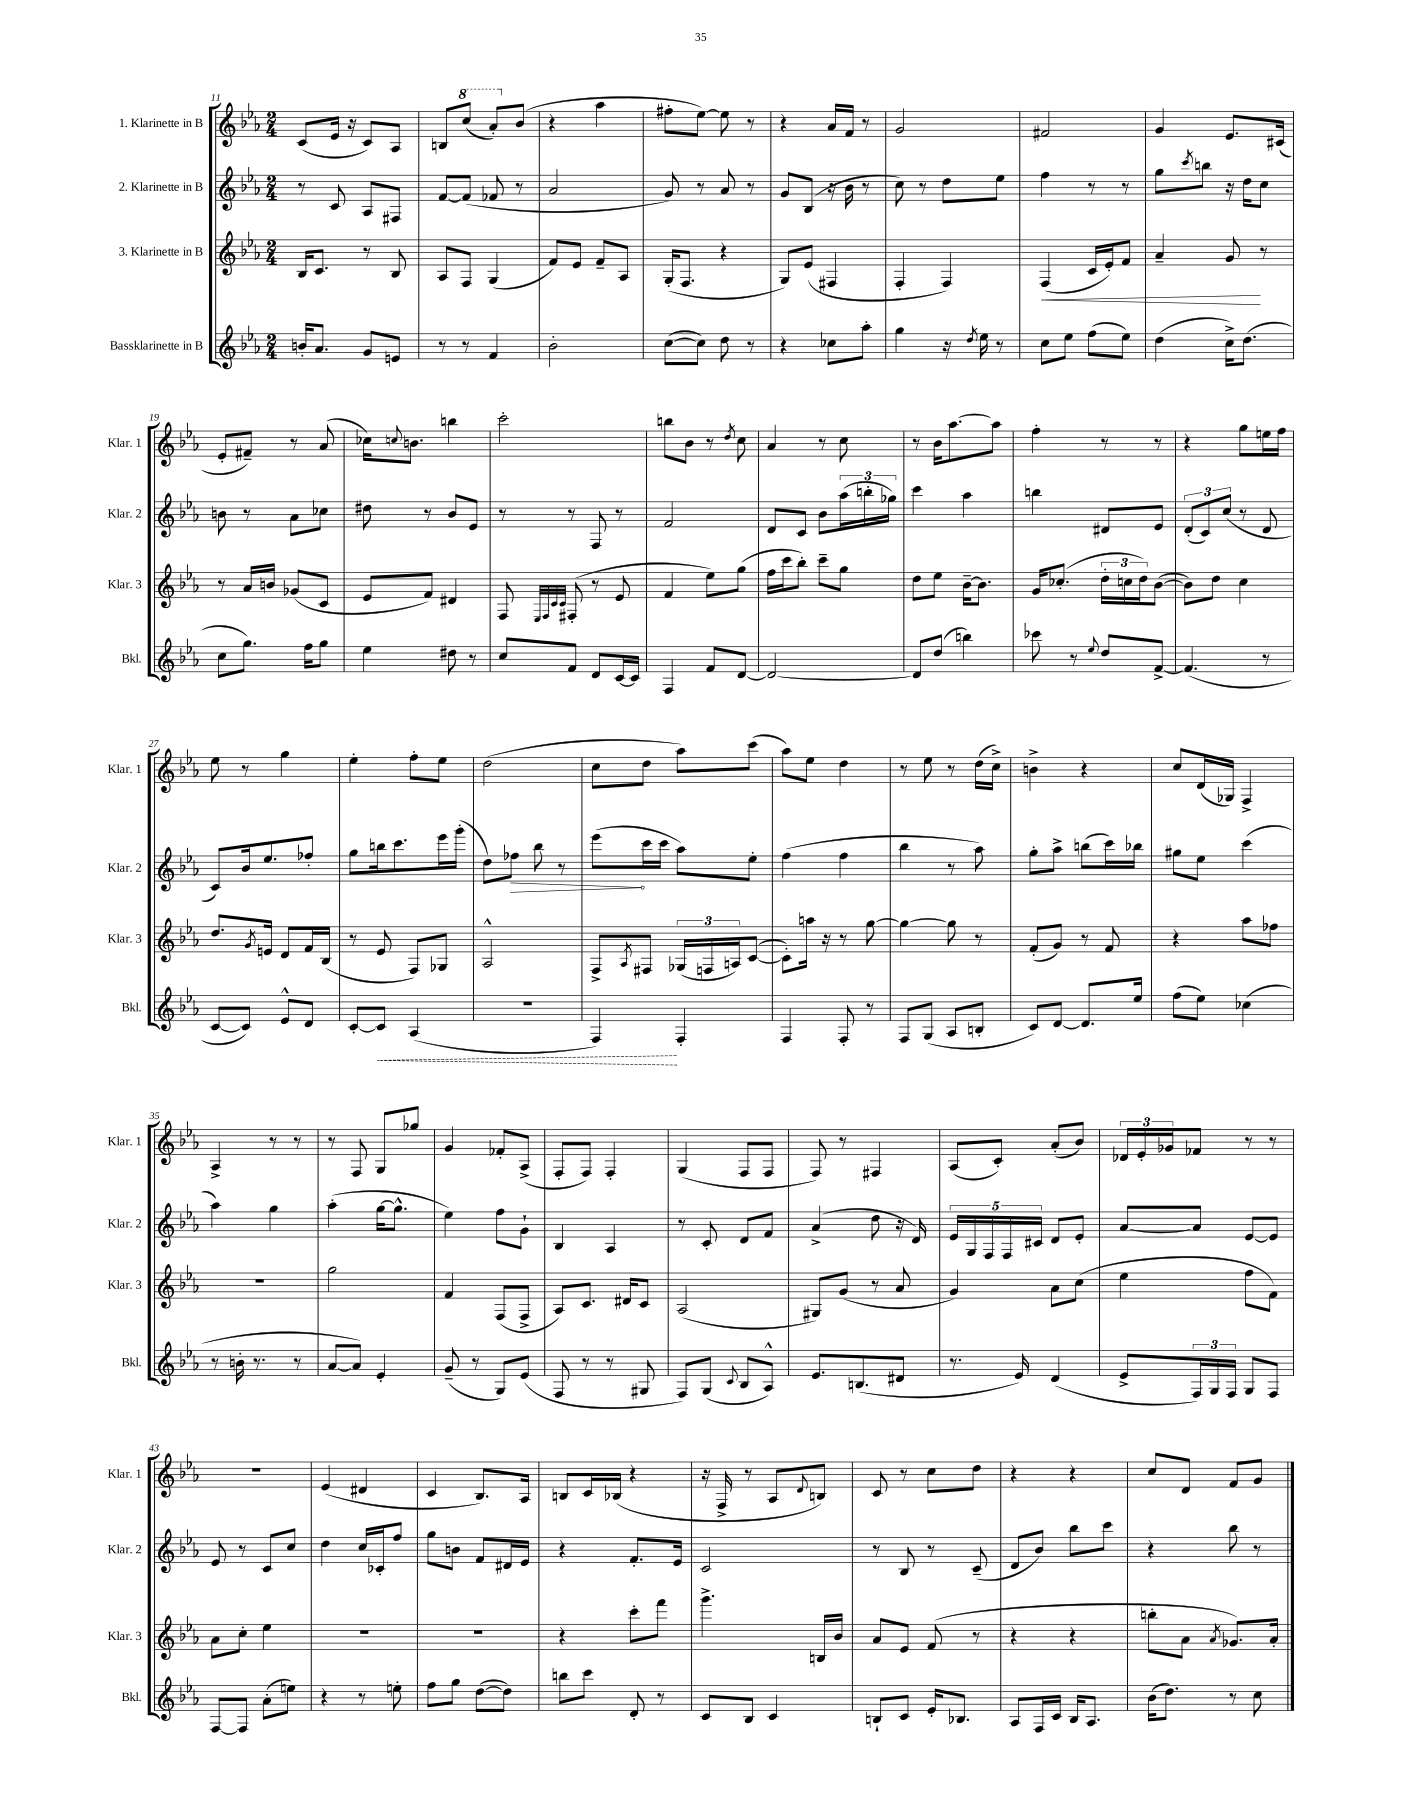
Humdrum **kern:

**kern	**dynam	**kern	**dynam	**kern	**dynam	**kern
*part4	*part4	*part3	*part3	*part2	*part2	*part1
*staff4	*staff4	*staff3	*staff3	*staff2	*staff2	*staff1
*I"Bassklarinette in B	*	*I"3. Klarinette in B	*	*I"2. Klarinette in B	*	*I"1. Klarinette in B
*I'Bkl.	*	*I'Klar. 3	*	*I'Klar. 2	*	*I'Klar. 1
*clefG2	*	*clefG2	*	*clefG2	*	*clefG2
*k[b-e-a-]	*	*k[b-e-a-]	*	*k[b-e-a-]	*	*k[b-e-a-]
*M2/4	*	*M2/4	*	*M2/4	*	*M2/4
=11	=11	=11	=11	=11	=11	=11
16bn'/KL	.	16B-/KL	.	8r	.	(8c/L
8.a-/J	.	8.c/J	.	.	.	.
.	.	.	.	8c/	.	16e-/Jk
.	.	.	.	.	.	16r
8g/L	.	8r	.	8A-/L	.	8c/L)
8en/J	.	8B-/	.	8F#X/J	.	8A-/J
=12	=12	=12	=12	=12	=12	=12
8r	.	8A-/L	.	[8f/L	.	8Bn/L
*	*	*	*	*	*	*8va
8r	.	8F/J	.	(8f/J]	.	(8ccc/J
4f/	.	(4G/	.	8f-X/	.	8aa-'/L)
*	*	*	*	*	*	*X8va
.	.	.	.	8r	.	(8b-/J
=13	=13	=13	=13	=13	=13	=13
2b-'\	.	8f/L)	.	2a-/	.	4r
.	.	8e-/J	.	.	.	.
.	.	8f~/L	.	.	.	4aa-\
.	.	8A-/J	.	.	.	.
=14	=14	=14	=14	=14	=14	=14
([8cc\L	.	(16G'/KL	.	8g/)	.	8ff#X'\L
.	.	8.F/J	.	.	.	.
8cc\J])	.	.	.	8r	.	[8ee-\J)
8dd\	.	4r	.	8a-/	.	8ee-\]
8r	.	.	.	8r	.	8r
=15	=15	=15	=15	=15	=15	=15
4r	.	8G/L)	.	8g/L	.	4r
.	.	(8e-/J	.	(8B-/J	.	.
8cc-X\L	.	4F#X/	.	16r	.	16a-/LL
.	.	.	.	16b-\	.	16f/JJ
8aa-'\J	.	.	.	8r	.	8r
=16	=16	=16	=16	=16	=16	=16
4gg\	.	4F'/	.	8cc\)	.	2g/
.	.	.	.	8r	.	.
16r	.	4F/)	.	8dd\L	.	.
8qdd/	.	.	.	.	.	.
16ee-\	.	.	.	.	.	.
8r	.	.	.	8ee-\J	.	.
=17	=17	=17	=17	=17	=17	=17
!	!	!	!LO:HP:b	!	!	!
8cc\L	.	(4F/	<	4ff\	.	2f#X/
8ee-\J	.	.	.	.	.	.
(8ff\L	.	16c/LL	.	8r	.	.
.	.	16e-'/J)	.	.	.	.
8ee-\J)	.	8f/J	.	8r	.	.
=18	=18	=18	=18	=18	=18	=18
(4dd\	.	4a-~/	.	8gg\L	.	4g/
.	.	.	.	8qccc/	.	.
.	.	.	.	8bbn\J	.	.
16cc^\KL)	.	8g/	.	16r	.	8.e-/L
(8.dd\J	.	.	.	16dd\KL	.	.
.	.	8r	[	8cc\J	.	.
.	.	.	.	.	.	(16c#X/Jk
!!LO:LB:g=z
=19	=19	=19	=19	=19	=19	=19
8cc\L	.	8r	.	8bn\	.	8e-'/L
8.gg\J)	.	16a-/LL	.	8r	.	8f#X~/J)
.	.	16bn/JJ	.	.	.	.
.	.	(8g-X/L	.	8a-\L	.	8r
16ff\KL	.	.	.	.	.	.
8gg\J	.	8c/J	.	8cc-X\J	.	(8a-/
=20	=20	=20	=20	=20	=20	=20
4ee-\	.	8e-/L	.	8dd#X\	.	16cc-X\KL)
.	.	.	.	.	.	8qqccn/
.	.	.	.	.	.	8.bn\J
.	.	8f/J)	.	8r	.	.
8dd#X\	.	4d#X/	.	8b-/L	.	4bbn\
8r	.	.	.	8e-/J	.	.
=21	=21	=21	=21	=21	=21	=21
8cc/L	.	8F/	.	8r	.	2ccc'\
.	.	32qqE-/LLL	.	.	.	.
.	.	32qqF/	.	.	.	.
.	.	32qqc/	.	.	.	.
.	.	32qqc/JJJ	.	.	.	.
8f/J	.	(8F#X'/	.	8r	.	.
8d/L	.	8r	.	8F/	.	.
[16c/L	.	8e-/	.	8r	.	.
16c/JJ]	.	.	.	.	.	.
=22	=22	=22	=22	=22	=22	=22
4F/	.	4f/	.	2f/	.	8bbn\L
.	.	.	.	.	.	8b-\J
8f/L	.	8ee-\L)	.	.	.	8r
.	.	.	.	.	.	8qdd/
[8d/J	.	(8gg\J	.	.	.	8cc\
=23	=23	=23	=23	=23	=23	=23
2d/_	.	16ff\LL	.	8d/L	.	4a-/
.	.	16ccc\J	.	.	.	.
.	.	8bb-'\J)	.	8c/J	.	.
.	.	8ccc~\L	.	8b-\L	.	8r
.	.	8gg\J	.	(24aa-\L	.	8cc\
.	.	.	.	24bbn'\	.	.
.	.	.	.	24gg-X\JJ)	.	.
=24	=24	=24	=24	=24	=24	=24
8d/L]	.	8dd\L	.	4ccc\	.	8r
(8dd/J	.	8ee-\J	.	.	.	16b-\KL
.	.	.	.	.	.	[8.aa-\
4bbn\)	.	[16b-~\KL	.	4aa-\	.	.
.	.	8.b-\J]	.	.	.	.
.	.	.	.	.	.	8aa-\J]
=25	=25	=25	=25	=25	=25	=25
8ccc-X\	.	16g/KL	.	4bbn\	.	4ff'\
.	.	(8.cc-X'/J	.	.	.	.
8r	.	.	.	.	.	.
8qqee-/	.	.	.	.	.	.
8dd/L	.	24dd'\LL	.	8d#X/L	.	8r
.	.	24ccn\	.	.	.	.
.	.	24dd\J)	.	.	.	.
[8f^/J	.	([8b-\J	.	8e-/J	.	8r
=26	=26	=26	=26	=26	=26	=26
(4.f/]	.	8b-\L])	.	(12d'/L	.	4r
.	.	.	.	12c/)	.	.
.	.	8dd\J	.	.	.	.
.	.	.	.	(12cc/J	.	.
.	.	4cc\	.	8r	.	8gg\L
8r	.	.	.	8d/	.	16een\L
.	.	.	.	.	.	16ff\JJ
!!LO:LB:g=z
=27	=27	=27	=27	=27	=27	=27
[8c/L	.	8.dd/L	.	8c/L)	.	8ee-\
8c/J])	.	.	.	16b-/k	.	8r
.	.	8qg/	.	.	.	.
.	.	16en/Jk	.	8.ee-/	.	.
8e-^^/L	.	8d/L	.	.	.	4gg\
8d/J	.	16f/L	.	8ff-X'/J	.	.
.	.	(16B-/JJ	.	.	.	.
=28	=28	=28	=28	=28	=28	=28
[8c'/L	.	8r	.	8gg\L	.	4ee-'\
!	!LO:HP:b	!	!	!	!	!
8c/J]	<	8e-/	.	16bbn\k	.	.
.	.	.	.	8.ccc\	.	.
(4A-/	.	8F/L)	.	.	.	8ff'\L
.	.	8G-X/J	.	16eee-\L	.	8ee-\J
.	.	.	.	(16ggg'\JJ	.	.
=29	=29	=29	=29	=29	=29	=29
2r	.	2A-^^/	.	8dd\L)	.	(2dd\
!	!	!	!	!	!LO:HP:b	!
.	.	.	.	8ff-X\J	>	.
.	.	.	.	8bb-\	.	.
.	.	.	.	8r	.	.
=30	=30	=30	=30	=30	=30	=30
4F/)	.	8F^/L	.	(8eee-\L	.	8cc\L
.	.	8qA-/	.	.	.	.
.	.	8F#X/J	.	16ccc\L	]	8dd\J
.	.	.	.	16ccc\JJ	.	.
4F'/	[	(24G-X/LL	.	8aa-\L)	.	8aa-\L)
.	.	24Fn/	.	.	.	.
.	.	24An/J)	.	.	.	.
.	.	([8c/J	.	8ee-'\J	.	(8ccc\J
=31	=31	=31	=31	=31	=31	=31
4F/	.	8c'\L])	.	(4ff\	.	8aa-\L)
.	.	16aan\Jk	.	.	.	8ee-\J
.	.	16r	.	.	.	.
8F'/	.	8r	.	4ff\	.	4dd\
8r	.	[8gg\	.	.	.	.
=32	=32	=32	=32	=32	=32	=32
8F/L	.	4gg\_	.	4bb-\	.	8r
(8G/J	.	.	.	.	.	8ee-\
8A-/L	.	8gg\]	.	8r	.	8r
8Bn'/J	.	8r	.	8aa-\)	.	(16dd\LL
.	.	.	.	.	.	16cc^\JJ)
=33	=33	=33	=33	=33	=33	=33
8c/L)	.	(8f'/L	.	8gg'\L	.	4bn^\
[8d/J	.	8g/J)	.	8aa-^\J	.	.
8.d/L]	.	8r	.	(8bbn\L	.	4r
.	.	8f/	.	16ccc\L)	.	.
16ee-/Jk	.	.	.	16bb-X\JJ	.	.
=34	=34	=34	=34	=34	=34	=34
(8ff\L	.	4r	.	8gg#X\L	.	8cc/L
8ee-\J)	.	.	.	8ee-\J	.	(16d/L
.	.	.	.	.	.	16G-X/JJ)
(4cc-X\	.	8aa-\L	.	(4ccc\	.	4F^/
.	.	8ff-X\J	.	.	.	.
!!LO:LB:g=z
=35	=35	=35	=35	=35	=35	=35
8r	.	2r	.	4aa-\)	.	4A-^/
16bn'\	.	.	.	.	.	.
8.r	.	.	.	.	.	.
.	.	.	.	4gg\	.	8r
8r	.	.	.	.	.	8r
=36	=36	=36	=36	=36	=36	=36
[8a-/L	.	2gg\	.	(4aa-'\	.	8r
8a-/J])	.	.	.	.	.	8F/
4e-'/	.	.	.	[16gg\KL	.	8G/L
.	.	.	.	8.gg^^\J]	.	.
.	.	.	.	.	.	8gg-X/J
=37	=37	=37	=37	=37	=37	=37
(8g~/	.	4f/	.	4ee-\)	.	4g/
8r	.	.	.	.	.	.
8G/L)	.	(8F/L	.	8ff\L	.	8f-X'/L
(8e-/J	.	8F^/J	.	8g`\J	.	(8A-^/J
=38	=38	=38	=38	=38	=38	=38
8F/	.	8A-/L)	.	4B-/	.	8F'/L
8r	.	8.c/J	.	.	.	8F/J)
8r	.	.	.	4A-/	.	4F'/
.	.	16d#X/KL	.	.	.	.
8G#X/	.	8c/J	.	.	.	.
=39	=39	=39	=39	=39	=39	=39
8F/L)	.	(2A-/	.	8r	.	(4G/
(8G/J	.	.	.	8c'/	.	.
8qqc/	.	.	.	.	.	.
8B-/L	.	.	.	8d/L	.	8F/L
8A-^^/J)	.	.	.	8f/J	.	8F/J
=40	=40	=40	=40	=40	=40	=40
8.e-/L	.	8G#X/L)	.	(4a-^/	.	8F/)
.	.	(8g/J	.	.	.	8r
(8.Bn/	.	.	.	.	.	.
.	.	8r	.	8dd\	.	4F#X/
8d#X/J	.	8a-/	.	16r	.	.
.	.	.	.	16d/)	.	.
=41	=41	=41	=41	=41	=41	=41
8.r	.	4g/)	.	20e-/LL	.	(8A-/L
.	.	.	.	20G/	.	.
.	.	.	.	20F/	.	.
.	.	.	.	.	.	8c'/J)
.	.	.	.	20F/	.	.
16e-/)	.	.	.	.	.	.
.	.	.	.	20c#X/JJ	.	.
(4d/	.	8a-\L	.	8d/L	.	(8a-'/L
.	.	(8cc\J	.	8e-'/J	.	8b-/J)
=42	=42	=42	=42	=42	=42	=42
8e-^/L	.	4ee-\	.	[8a-/L	.	24d-X/LL
.	.	.	.	.	.	24e-'/
.	.	.	.	.	.	24g-X/J
24F/L)	.	.	.	8a-/J]	.	8f-X/J
24G/	.	.	.	.	.	.
24F/JJ	.	.	.	.	.	.
8G/L	.	8ff\L	.	[8e-/L	.	8r
8F/J	.	8f\J)	.	8e-/J]	.	8r
!!LO:LB:g=z
=43	=43	=43	=43	=43	=43	=43
[8F/L	.	8a-\L	.	8e-/	.	2r
8F/J]	.	8cc'\J	.	8r	.	.
(8a-'\L	.	4ee-\	.	8c/L	.	.
8een\J)	.	.	.	8cc/J	.	.
=44	=44	=44	=44	=44	=44	=44
4r	.	2r	.	4dd\	.	(4e-/
8r	.	.	.	16cc/LL	.	4d#X/
.	.	.	.	16c-X'/J	.	.
8een'\	.	.	.	8ff/J	.	.
=45	=45	=45	=45	=45	=45	=45
8ff\L	.	2r	.	8gg\L	.	4c/
8gg\J	.	.	.	8bn\J	.	.
([8dd\L	.	.	.	8f/L	.	8.B-/L)
8dd\J])	.	.	.	16d#X/L	.	.
.	.	.	.	16e-/JJ	.	16A-/Jk
=46	=46	=46	=46	=46	=46	=46
8bbn\L	.	4r	.	4r	.	8Bn/L
8ccc\J	.	.	.	.	.	16c/L
.	.	.	.	.	.	(16B-X/JJ
8d'/	.	8ccc'\L	.	8.f'/L	.	4r
8r	.	8fff\J	.	.	.	.
.	.	.	.	16e-/Jk	.	.
=47	=47	=47	=47	=47	=47	=47
8c/L	.	4.ggg^\	.	2c/	.	16r
.	.	.	.	.	.	16F^/
8B-/J	.	.	.	.	.	8r
4c/	.	.	.	.	.	8A-/L
.	.	.	.	.	.	8qqd/
.	.	16Bn/LL	.	.	.	8Bn/J)
.	.	16b-/JJ	.	.	.	.
=48	=48	=48	=48	=48	=48	=48
8Bn`/L	.	8a-/L	.	8r	.	8c/
8c/J	.	8e-/J	.	8B-/	.	8r
16e-'/KL	.	(8f/	.	8r	.	8cc\L
8.B-X/J	.	.	.	.	.	.
.	.	8r	.	(8c~/	.	8dd\J
=49	=49	=49	=49	=49	=49	=49
8A-/L	.	4r	.	8d/L	.	4r
16F/L	.	.	.	8b-/J)	.	.
16c/JJ	.	.	.	.	.	.
16B-/KL	.	4r	.	8bb-\L	.	4r
8.A-/J	.	.	.	.	.	.
.	.	.	.	8ccc\J	.	.
=50	=50	=50	=50	=50	=50	=50
(16b-\KL	.	8bbn'\L	.	4r	.	8cc/L
8.dd\J)	.	.	.	.	.	.
.	.	8a-\J	.	.	.	8d/J
.	.	8qa-/	.	.	.	.
8r	.	8.g-X/L)	.	8bb-\	.	8f/L
8cc\	.	.	.	8r	.	8g/J
.	.	16a-'/Jk	.	.	.	.
==	==	==	==	==	==	==
*-	*-	*-	*-	*-	*-	*-
